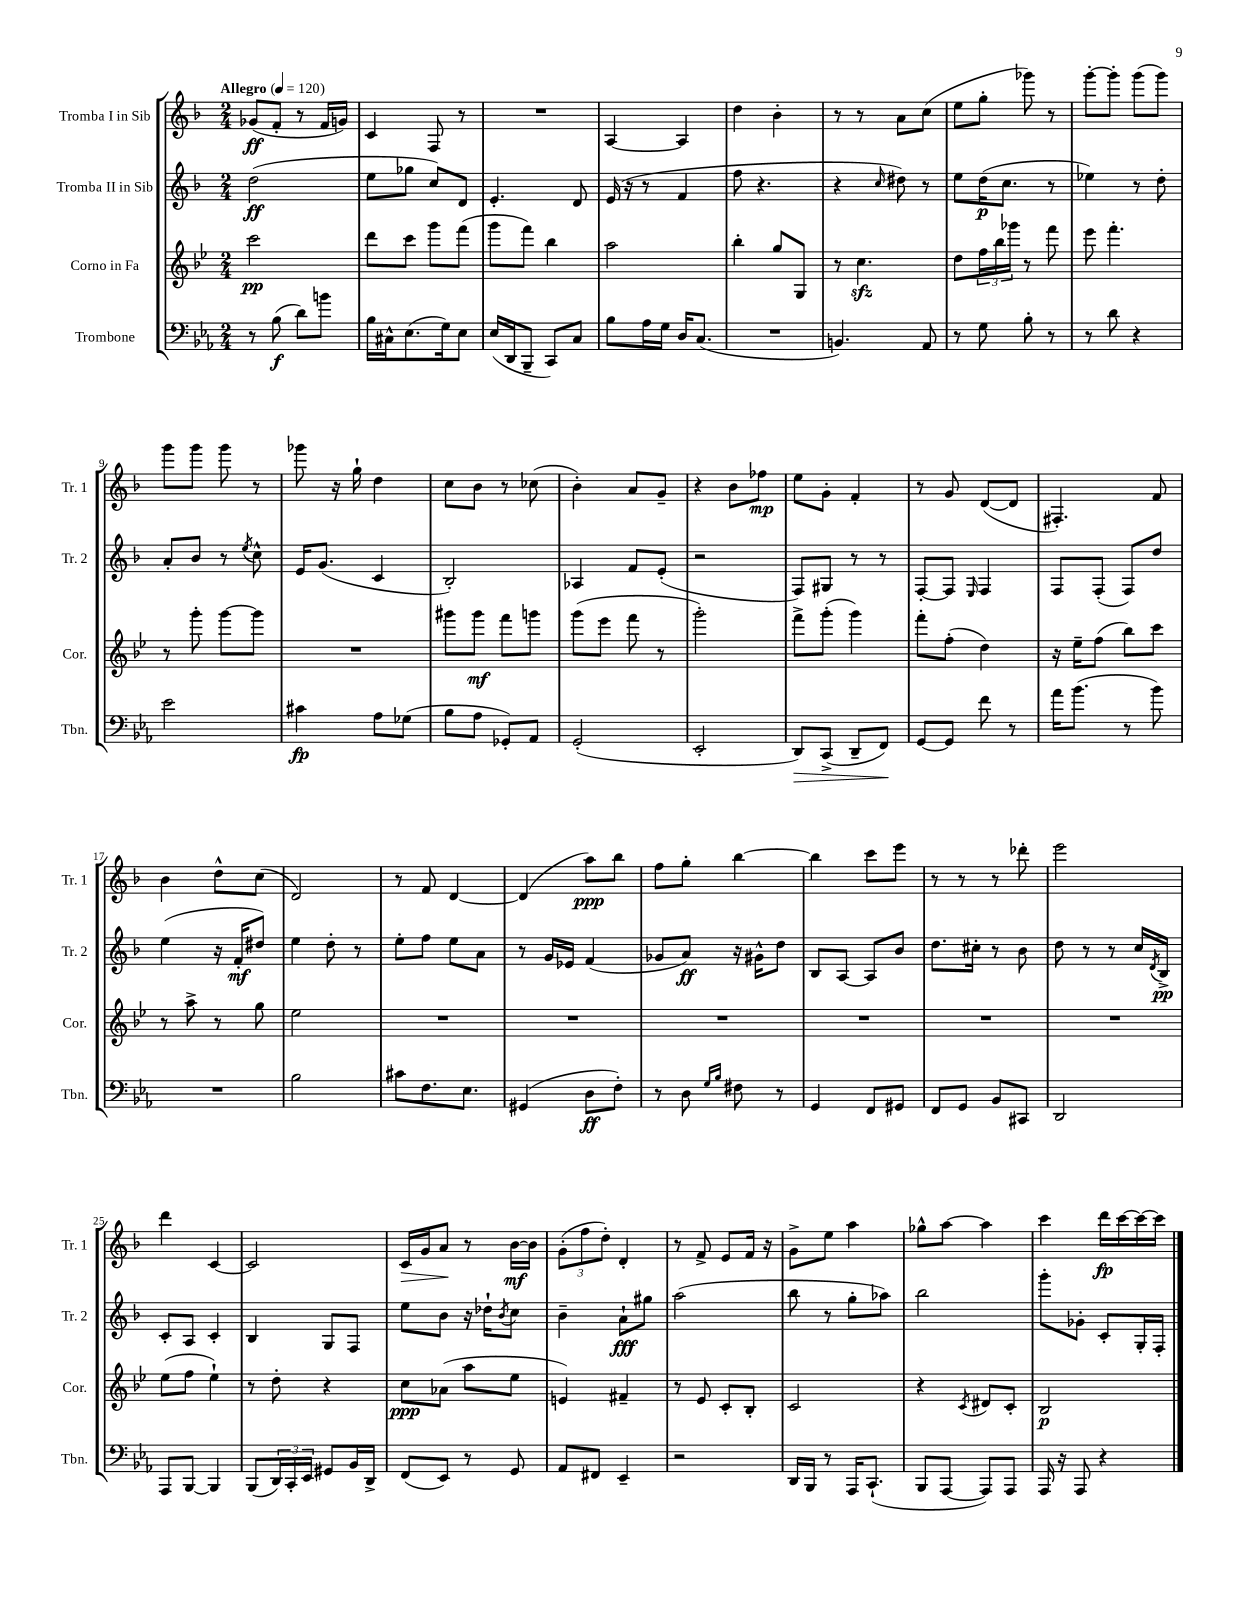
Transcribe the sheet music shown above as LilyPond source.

<<
\new StaffGroup <<
\new Staff = "s0" \with { instrumentName = "Tromba I in Sib" shortInstrumentName = "Tr. 1" } {
    \clef treble \key f \major \numericTimeSignature \time 2/4 \tempo "Allegro" 4 = 120
    ges'8\ff( f'8-. r8 f'16 g'16) |
    c'4 f8 r8 |
    R2 |
    a4~ a4 |
    d''4 bes'4-. |
    r8 r8 a'8 c''8( |
    e''8 g''8-. ges'''8) r8 |
    g'''8~-. g'''8-. g'''8( g'''8) |
    g'''8 g'''8 g'''8 r8 |
    ges'''8 r16 g''16-! d''4 |
    c''8 bes'8 r8 ces''8( |
    bes'4-.) a'8 g'8-- |
    r4 bes'8 fes''8\mp |
    e''8 g'8-. f'4-. |
    r8 g'8 d'8~( d'8 |
    fis4.-.) f'8 |
    bes'4 d''8-^ c''8( |
    d'2) |
    r8 f'8 d'4~ |
    d'4( a''8\ppp) bes''8 |
    f''8 g''8-. bes''4~ |
    bes''4 c'''8 e'''8 |
    r8 r8 r8 des'''8-. |
    e'''2 |
    d'''4 c'4~ |
    c'2 |
    c'16\> g'16 a'8\! r8 bes'16~\mf bes'16 |
    \tuplet 3/2 { g'8-.( f''8 d''8-.) } d'4-. |
    r8 f'8-> e'8 f'16 r16 |
    g'8-> e''8 a''4 |
    ges''8-^ a''8~ a''4 |
    c'''4 d'''16\fp c'''16~ c'''16~ c'''16 \bar "|." |
}
\new Staff = "s1" \with { instrumentName = "Tromba II in Sib" shortInstrumentName = "Tr. 2" } {
    \clef treble \key f \major \numericTimeSignature \time 2/4
    d''2\ff( |
    e''8 ges''8 c''8) d'8 |
    e'4.-. d'8 |
    e'16( r16 r8 f'4 |
    f''8 r4. |
    r4 \grace { c''16 } dis''8) r8 |
    e''8 d''16\p( c''8. r8 |
    ees''4) r8 d''8-. |
    a'8-. bes'8 r8 \acciaccatura { e''8 } c''8-^ |
    e'16 g'8.( c'4 |
    bes2-.) |
    aes4 f'8 e'8-.( |
    r2 |
    f8) gis8 r8 r8 |
    f8~-. f8 \grace { e16 } f4 |
    f8 f8-.( f8) d''8 |
    e''4( r16 f'16-.\mf dis''8) |
    e''4 d''8-. r8 |
    e''8-. f''8 e''8 a'8 |
    r8 g'16 ees'16 f'4( |
    ges'8 a'8\ff) r16 gis'16-^ d''8 |
    bes8 a8~ a8 bes'8 |
    d''8. cis''16-. r8 bes'8 |
    d''8 r8 r8 c''16 \acciaccatura { d'8 } bes16->\pp |
    c'8-. a8 c'4-. |
    bes4 g8 f8 |
    e''8 bes'8 r16 des''16-! \acciaccatura { bes'8 } c''8 |
    bes'4-- a'8-!\fff gis''8 |
    a''2( |
    bes''8 r8 g''8-. aes''8) |
    bes''2 |
    g'''8-. ges'8-. c'8-. g16-. f16-. \bar "|." |
}
\new Staff = "s2" \with { instrumentName = "Corno in Fa" shortInstrumentName = "Cor." } {
    \clef treble \key bes \major \numericTimeSignature \time 2/4
    c'''2\pp |
    d'''8 c'''8 g'''8 f'''8( |
    g'''8 f'''8) bes''4 |
    a''2 |
    bes''4-. g''8 g8 |
    r8 c''4.\sfz |
    d''8 \tuplet 3/2 { f''16 bes''16 ges'''16 } r8 f'''8 |
    ees'''8 f'''4.-. |
    r8 g'''8-. g'''8~ g'''8 |
    R2 |
    gis'''8 gis'''8\mf f'''8 g'''8 |
    g'''8( ees'''8 f'''8 r8 |
    g'''2-.) |
    f'''8-> g'''8-.( g'''4) |
    f'''8-. f''8-.( d''4) |
    r16 ees''16-- f''8( bes''8) c'''8 |
    r8 a''8-> r8 g''8 |
    ees''2 |
    R2 |
    R2 |
    R2 |
    R2 |
    R2 |
    R2 |
    ees''8( f''8 ees''4-!) |
    r8 d''8-. r4 |
    c''8\ppp aes'8( a''8 ees''8 |
    e'4) fis'4-- |
    r8 ees'8 c'8-. bes8-. |
    c'2 |
    r4 \acciaccatura { c'8 } dis'8 c'8-. |
    bes2\p \bar "|." |
}
\new Staff = "s3" \with { instrumentName = "Trombone" shortInstrumentName = "Tbn." } {
    \clef bass \key ees \major \numericTimeSignature \time 2/4
    r8 bes8\f( d'8) b'8 |
    bes16 cis16-^ ees8.( g16) ees8 |
    ees16( d,16 bes,,8-- c,8) c8 |
    bes8 aes16 g16 d16 c8.( |
    R2 |
    b,4.) aes,8 |
    r8 g8 bes8-. r8 |
    r8 d'8 r4 |
    ees'2 |
    cis'4\fp aes8 ges8( |
    bes8 aes8 ges,8-.) aes,8 |
    g,2-.( |
    ees,2-. |
    d,8\>) c,8->( d,8-- f,8\!) |
    g,8~ g,8 f'8 r8 |
    aes'16 bes'8.( r8 bes'8) |
    R2 |
    bes2 |
    cis'8 f8. ees8. |
    gis,4( d8\ff f8-.) |
    r8 d8 \grace { g16 bes16 } fis8 r8 |
    g,4 f,8 gis,8 |
    f,8 g,8 bes,8 cis,8 |
    d,2 |
    aes,,8 bes,,8~ bes,,4 |
    bes,,8( \tuplet 3/2 { d,16) c,16-. ees,16 } gis,8 bes,16 d,16-> |
    f,8( ees,8) r8 g,8 |
    aes,8 fis,8 ees,4-- |
    r2 |
    d,16 bes,,16 r8 aes,,16 c,8.-!( |
    bes,,8 aes,,8~ aes,,8) aes,,8 |
    aes,,16 r16 aes,,8 r4 \bar "|." |
}
>>
>>
